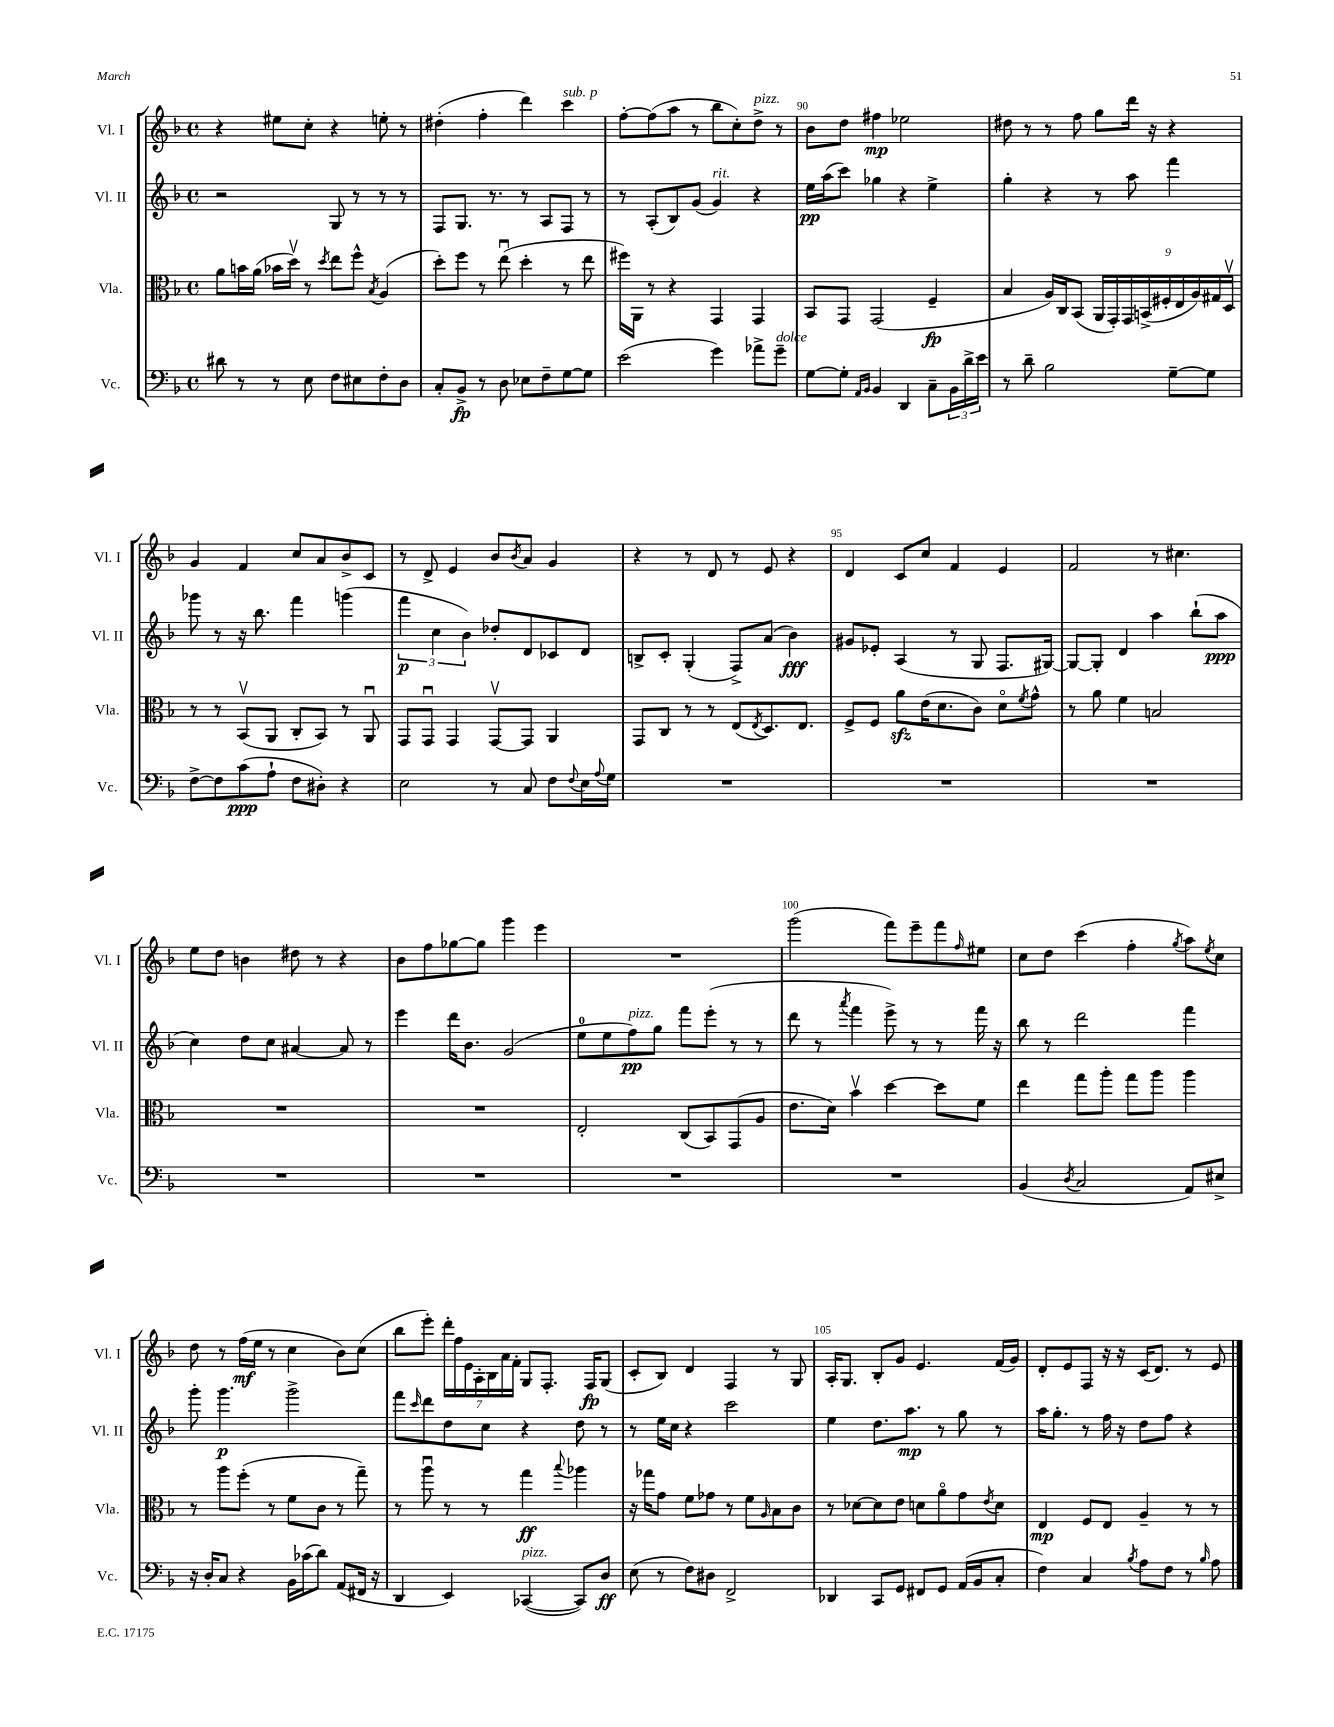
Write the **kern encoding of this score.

**kern	**kern	**kern	**kern
*staff4	*staff3	*staff2	*staff1
*clefF4	*clefC3	*clefG2	*clefG2
*k[b-]	*k[b-]	*k[b-]	*k[b-]
*M4/4	*M4/4	*M4/4	*M4/4
*met(c)	*met(c)	*met(c)	*met(c)
8d#	8a	2r	4r
8r	16b	.	.
.	(16a	.	.
8r	16b-	.	8ee#
.	16ddv)	.	.
8E	8r	.	8cc'
.	8qdd	.	.
8F	8ee	8G	4r
8E#	8ff^^	8r	.
.	8qB-	.	.
8F'	(4A	8r	8ee'
8D	.	8r	8r
=	=	=	=
8C'	8dd')	8F	(4dd#'
8BB-^	8ff	8.G	.
8r	8r	.	4ff'
.	.	8.r	.
8D	(8eeu	.	.
8E-	4dd'	8r	4ddd)
8F~	.	8A	.
[8G	8r	8F	4ccc
8G]	8ee	8r	.
=	=	=	=
(2e	16ff#)	8r	[8ff'
.	16AA	.	.
.	8r	(8A'	(8ff]
.	4r	8B-)	8aa
.	.	(8g	8r
4g)	4GG	4g)	8bb-
.	.	.	8cc')
8a-^	4GG	4r	8dd^
8g~	.	.	8r
=	=	=	=
[8G	8BB-	16ee	8b-
.	.	(16aa	.
8G']	8GG	8ccc)	8dd
16qqAA	.	.	.
16qqBB-	.	.	.
4BB-	(2GG	4gg-	4ff#
4DD	.	4r	2ee-
8C~	4F~	4ee^	.
24BB-	.	.	.
24d^	.	.	.
24e	.	.	.
=	=	=	=
8r	4B-	4gg'	8dd#
8d~	.	.	8r
2B-	16A)	4r	8r
.	16C	.	.
.	(8BB-	.	8ff
.	18AA	8r	8gg
.	18GG')	.	.
.	18GG	.	.
.	.	8aa	16ddd
.	(18BB^	.	.
.	.	.	16r
.	18F#'	.	.
[8G~	.	4fff	4r
.	18E	.	.
.	18A)	.	.
8G]	.	.	.
.	18G#	.	.
.	18Dv	.	.
=	=	=	=
[8F^	8r	8ggg-	4g
8F]	8r	8r	.
(8c	(8BB-v	16r	4f
.	.	8.bb-	.
8A`	8AA	.	.
8F	8C'	4fff	8cc
8D#')	8BB-)	.	8a
4r	8r	(4ggg	8b-^
.	8AAu	.	8c
=	=	=	=
2E	8GG	6fff	8r
.	8GGu	.	8d^
.	.	6cc	.
.	4GG	.	4e
.	.	6b-)	.
8r	[8GGv	8dd-'	8b-
.	.	.	8qb-
8C	8GG]	8d	8a
8F	4AA	8c-	4g
8qqF	.	.	.
16E	.	8d	.
8qqA	.	.	.
16G	.	.	.
=	=	=	=
1r	8GG	8B^	4r
.	8C	8c'	.
.	8r	(4G'	8r
.	8r	.	8d
.	(8E	8F^)	8r
.	8qE	.	.
.	8.D)	(8a	8e
.	.	4b-)	4r
.	8.E	.	.
=	=	=	=
1r	8F^	8g#	4d
.	8F	8e-'	.
.	8a	(4A	8c
.	(16e	.	8cc
.	8.d	.	.
.	.	8r	4f
.	8c)	8G	.
.	8do	8.F	4e
.	8qf	.	.
.	8g^^	.	.
.	.	[16G#)	.
=	=	=	=
1r	8r	8G#_	2f
.	8a	8G#']	.
.	4f	4d	.
.	2B	4aa	8r
.	.	.	4.cc#
.	.	(8bb-`	.
.	.	8aa	.
=	=	=	=
1r	1r	4cc)	8ee
.	.	.	8dd
.	.	8dd	4b
.	.	8cc	.
.	.	[4a#	8dd#
.	.	.	8r
.	.	8a#]	4r
.	.	8r	.
=	=	=	=
1r	1r	4eee	8b-
.	.	.	8ff
.	.	16ddd	[8gg-
.	.	8.b-	.
.	.	.	8gg-]
.	.	(2g	4ggg
.	.	.	4eee
=	=	=	=
1r	2E'	8ee	1r
.	.	8ee	.
.	.	8ff)	.
.	.	8gg	.
.	(8C	8fff	.
.	8BB-)	(8eee'	.
.	(8GG	8r	.
.	8A	8r	.
=	=	=	=
1r	8.e	8ddd	(2ggg
.	.	8r	.
.	16d)	.	.
.	.	8qaaa	.
.	4b-v	4fff	.
.	[4dd	8eee^)	8fff)
.	.	8r	8eee~
.	8dd]	8r	8fff
.	.	.	16qqff
.	8f	16fff	8ee#
.	.	16r	.
=	=	=	=
(4BB-	4ee	8bb-	8cc
.	.	8r	8dd
8qD	.	.	.
2C	8gg	2ddd	(4ccc
.	8aa'	.	.
.	8gg	.	4ff'
.	8aa	.	.
.	.	.	8qgg
8AA)	4aa	4fff	8aa)
.	.	.	8qee
8E#^	.	.	8cc
=	=	=	=
16r	8r	8ggg'	8dd
16D'	.	.	.
8C	8aa	4.ggg	8r
4r	(8ff'	.	(16ff
.	.	.	16ee
.	8r	.	8r
16BB-	8f	2ggg^	4cc
(16c-	.	.	.
8d)	8c	.	.
(8AA	8r	.	8b-)
16FF#	8gg~)	.	(8cc
16r	.	.	.
=	=	=	=
4DD	8r	8fff	8bb-
.	.	16qqccc	.
.	8aau	8ddd	8eee')
4EE)	8r	8dd	28ddd'
.	.	.	28ff
.	.	.	28e
.	.	.	28A'
.	8r	8cc	.
.	.	.	28B-
.	.	.	28a
.	.	.	28f'
([4CC-	4gg	4r	8G
.	.	.	8.F'
.	8qqbb-	.	.
8CC-])	4aa-	8dd	.
.	.	.	16F
8D	.	8r	(8G
=	=	=	=
(8E	16r	8r	8c'
.	16gg-	.	.
8r	8g	16ee	8B-)
.	.	16cc	.
8F)	8f	4r	4d
8D#	8g-	.	.
2FF^	8r	2ccc	4F
.	8f	.	.
.	16qqA	.	.
.	8B-	.	8r
.	8c	.	8G
=	=	=	=
4DD-	8r	4ee	16A'
.	.	.	8.G
.	[8d-	.	.
8CC	8d-]	8.dd	8B-'
8GG	8e	.	8g
.	.	8.aa	.
8FF#	8d	.	4.e
8GG	8ao	8r	.
(16AA	8g	8gg	.
16BB-	.	.	.
.	8qe	.	.
8C'	8d	8r	(16f
.	.	.	16g)
=	=	=	=
4F)	4E	16aa	8d'
.	.	8.gg'	.
.	.	.	8e
4C	8F	8r	8F
.	8E	16ff	16r
.	.	16r	16r
8qB-	.	.	.
8A	4A~	8dd	(16c
.	.	.	8.d)
8F	.	8ff	.
8r	8r	4r	8r
16qqB-	.	.	.
8A	8r	.	8e
==	==	==	==
*-	*-	*-	*-
